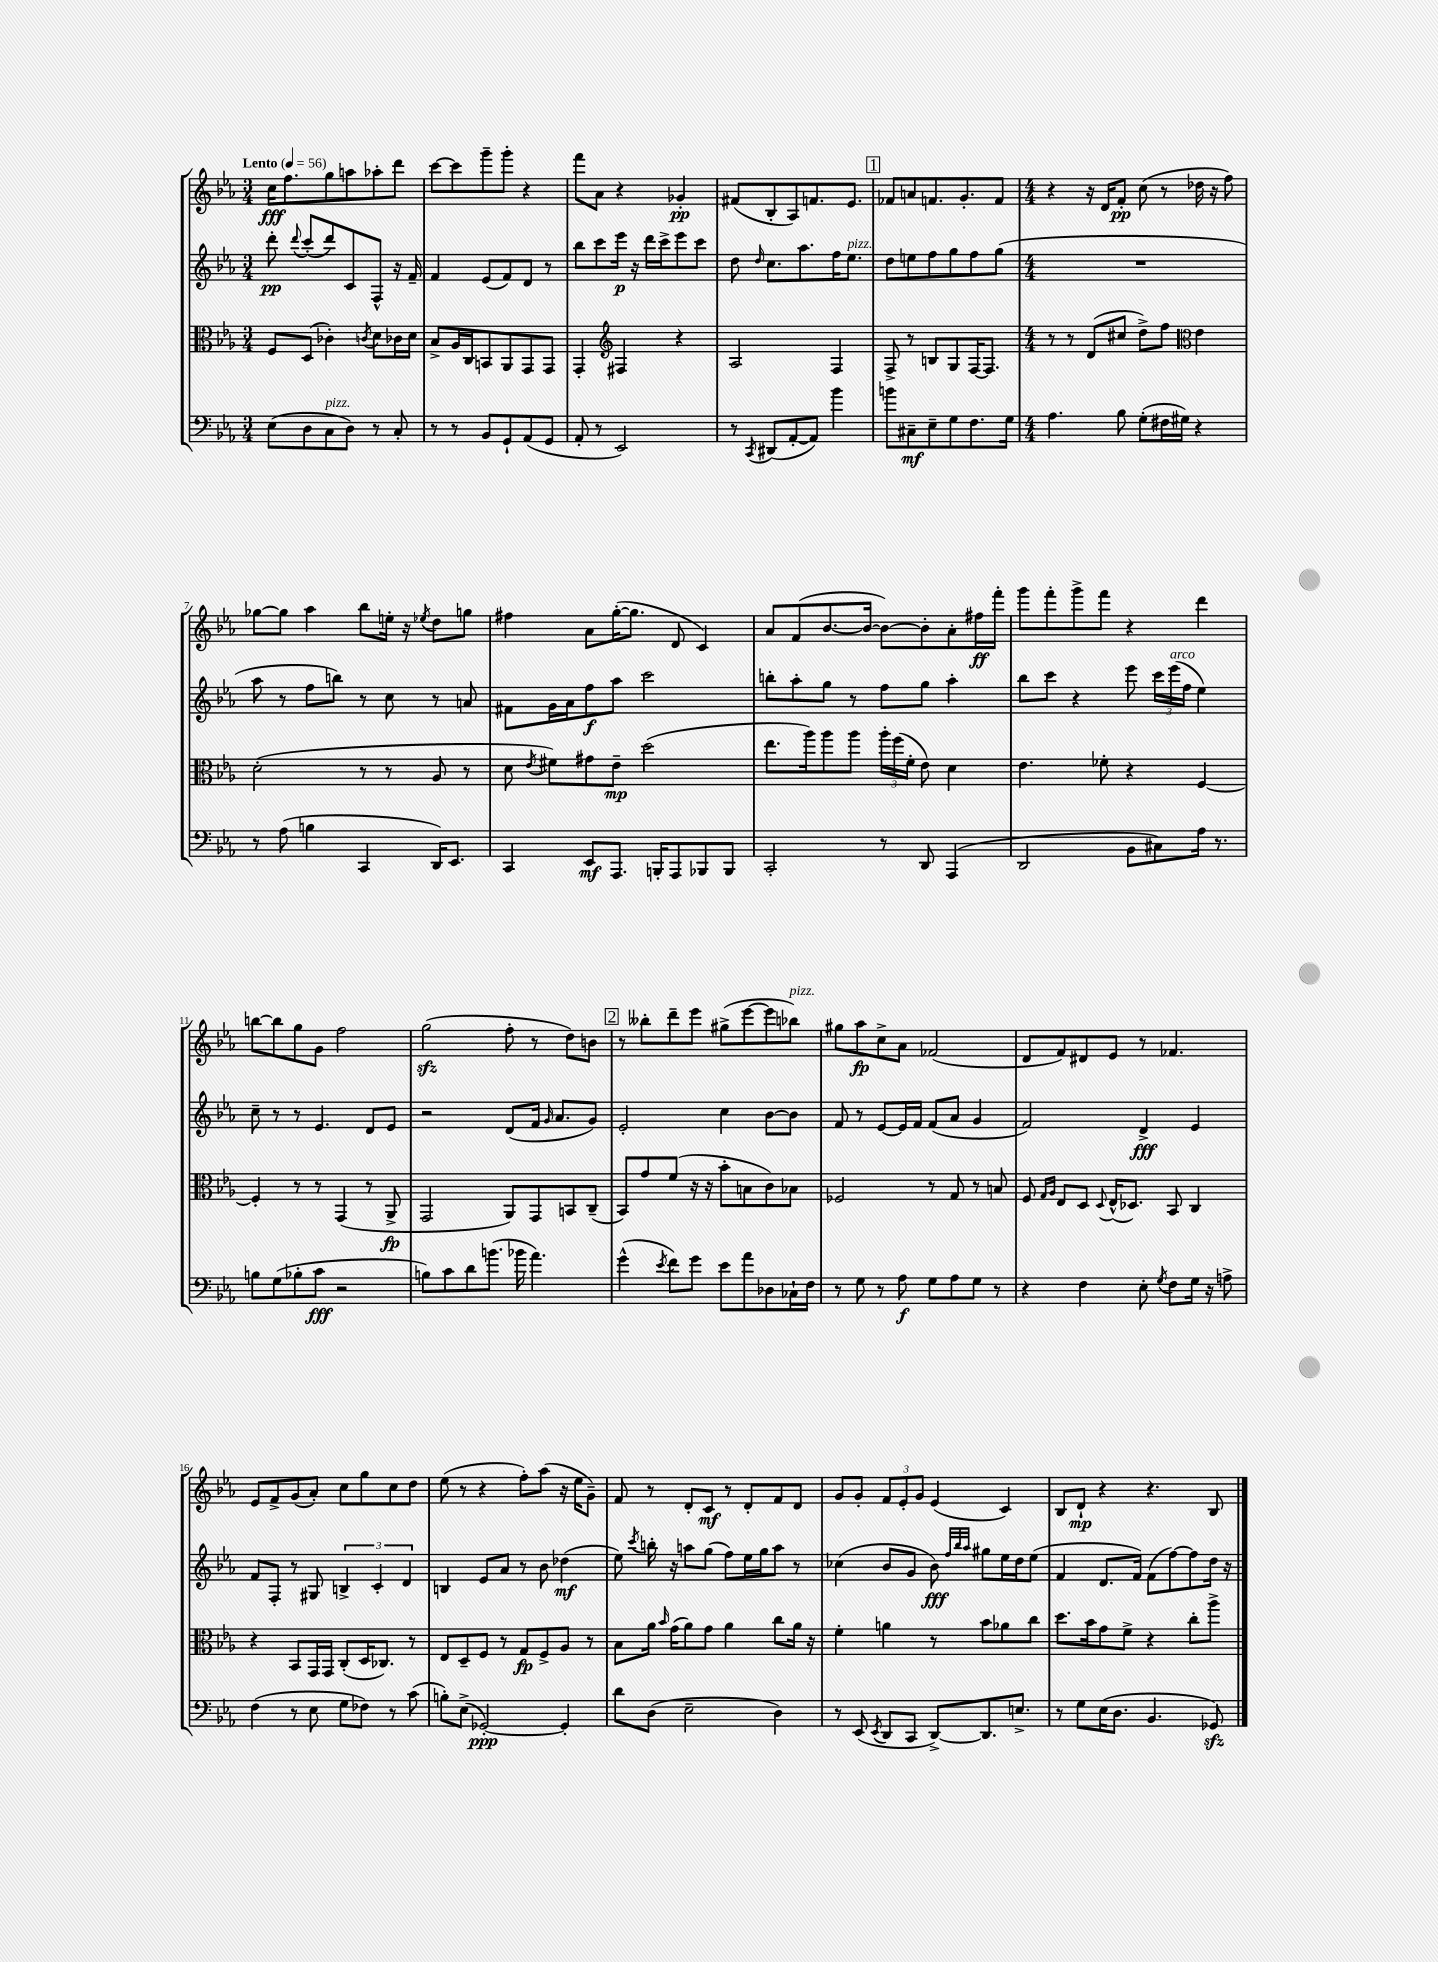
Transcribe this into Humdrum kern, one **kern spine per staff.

**kern	**dynam	**kern	**dynam	**kern	**dynam	**kern	**dynam
*part4	*part4	*part3	*part3	*part2	*part2	*part1	*part1
*staff4	*staff4	*staff3	*staff3	*staff2	*staff2	*staff1	*staff1
*clefF4	*	*clefC3	*	*clefG2	*	*clefG2	*
*k[b-e-a-]	*	*k[b-e-a-]	*	*k[b-e-a-]	*	*k[b-e-a-]	*
*M3/4	*	*M3/4	*	*M3/4	*	*M3/4	*
*MM56	*	*MM56	*	*MM56	*	*MM56	*
=1	=1	=1	=1	=1	=1	=1	=1
!	!	!	!	!	!	!LO:TX:a:B:t=Lento	!
(8E-\L	.	8F/L	.	8ddd'\	pp	16cc\KL	fff
.	.	.	.	.	.	8.ff\	.
.	.	.	.	8qqddd/	.	.	.
8D\	.	(8D/J	.	(8ccc'/L	.	.	.
!LO:TX:a:i:t=pizz.	!	!	!	!	!	!	!
8C\	.	4c-X'\)	.	8ddd/)	.	8gg\	.
8D\J)	.	.	.	8c/	.	8aan\	.
.	.	8qcn/	.	.	.	.	.
8r	.	8d\L	.	8F^^/J	.	8aa-X'\	.
8C'/	.	16c-X\L	.	16r	.	8ddd\J	.
.	.	16d\JJ	.	16f~/	.	.	.
=2	=2	=2	=2	=2	=2	=2	=2
8r	.	8B-^/L	.	4f/	.	[8ccc\L	.
8r	.	16A-/L	.	.	.	8ccc\]	.
.	.	16C/J	.	.	.	.	.
8BB-/L	.	8BBn/	.	(8e-/L	.	8ggg~\	.
8GG`/	.	8AA-/	.	8f/)	.	8ggg'\J	.
(8AA-/	.	8GG/	.	8d/J	.	4r	.
8GG/J	.	8GG/J	.	8r	.	.	.
=3	=3	=3	=3	=3	=3	=3	=3
8AA-'/	.	4GG'/	.	8bb-\L	.	8fff\L	.
8r	.	.	.	8ccc\	.	8a-\J	.
*	*	*clefG2	*	*	*	*	*
2EE-/)	.	4F#X/	.	16eee-\Jk	p	4r	.
.	.	.	.	16r	.	.	.
.	.	.	.	16ddd\LL	.	.	.
.	.	.	.	16ccc^\J	.	.	.
.	.	4r	.	8eee-\	.	4g-X'/	pp
.	.	.	.	8ccc\J	.	.	.
=4	=4	=4	=4	=4	=4	=4	=4
8r	.	2A-/	.	8dd\	.	(8f#X/L	.
8qCC/	.	.	.	16qqdd/	.	.	.
(8DD#X/L	.	.	.	8.cc\L	.	8B-'/	.
[8AA-'/	.	.	.	.	.	8A-/)	.
.	.	.	.	8.aa-\	.	.	.
8AA-/J])	.	.	.	.	.	8.fn/	.
4b-\	.	4F/	.	16ff\K	.	.	.
!	!	!	!	!LO:TX:a:i:t=pizz.	!	!	!
.	.	.	.	8.ee-\J	.	8.e-/J	.
!!LO:REH:place=s1:t=1
=5	=5	=5	=5	=5	=5	=5	=5
8bn\L	.	8F^/	.	8dd\L	.	8f-X/L	.
8C#X~\	mf	8r	.	8een\	.	8an/	.
8E-~\	.	8Bn/L	.	8ff\	.	8.fn/	.
8G\	.	8G/	.	8gg\	.	.	.
.	.	.	.	.	.	8.g'/	.
8.F\	.	[16F/K	.	8ff\	.	.	.
.	.	8.F/J]	.	.	.	.	.
.	.	.	.	(8gg\J	.	8f/J	.
16G\Jk	.	.	.	.	.	.	.
=6	=6	=6	=6	=6	=6	=6	=6
*M4/4	*	*M4/4	*	*M4/4	*	*M4/4	*
4.A-\	.	8r	.	1r	.	4r	.
.	.	8r	.	.	.	.	.
.	.	(8d/L	.	.	.	16r	.
.	.	.	.	.	.	16d/KL	.
8B-\	.	8cc#X/J	.	.	.	8f'/J	pp
(8G'\L	.	8dd^\L)	.	.	.	(8cc\	.
16F#X\L	.	8ff\J	.	.	.	8r	.
16G#X\JJ)	.	.	.	.	.	.	.
*	*	*clefC3	*	*	*	*	*
4r	.	4e-\	.	.	.	16dd-X\	.
.	.	.	.	.	.	16r	.
.	.	.	.	.	.	8ff\)	.
!!LO:LB:g=z
=7	=7	=7	=7	=7	=7	=7	=7
8r	.	(2d'\	.	8aa-\	.	[8gg-X\L	.
(8A-\	.	.	.	8r	.	8gg-\J]	.
4Bn\	.	.	.	8ff\L	.	4aa-\	.
.	.	.	.	8bbn\J)	.	.	.
4CC/	.	8r	.	8r	.	8bb-\L	.
.	.	8r	.	8cc\	.	16een'\Jk	.
.	.	.	.	.	.	16r	.
.	.	.	.	.	.	8qee-X/	.
16DD/KL)	.	8A-/	.	8r	.	8dd\L	.
8.EE-/J	.	.	.	.	.	.	.
.	.	8r	.	8an/	.	8ggn\J	.
=8	=8	=8	=8	=8	=8	=8	=8
4CC/	.	8d\	.	8f#X\L	.	4ff#X\	.
.	.	8qe-/	.	.	.	.	.
.	.	8f#X\L)	.	16g\L	.	.	.
.	.	.	.	16a-\J	.	.	.
8EE-/L	mf	8g#X\	.	8ff\	f	8a-\L	.
8.AAA-/J	.	8e-~\J	mp	8aa-\J	.	([16gg'\K	.
.	.	.	.	.	.	8.gg\J]	.
.	.	(2dd\	.	2ccc\	.	.	.
16BBBn'/KL	.	.	.	.	.	.	.
8AAA-/	.	.	.	.	.	8d/	.
8BBB-X/	.	.	.	.	.	4c/)	.
8BBB-/J	.	.	.	.	.	.	.
=9	=9	=9	=9	=9	=9	=9	=9
2CC'/	.	8.ee-\L	.	8bbn'\L	.	8a-/L	.
.	.	.	.	8aa-'\	.	(8f/	.
.	.	16aa-\k)	.	.	.	.	.
.	.	8aa-\	.	8gg\J	.	[8.b-/	.
.	.	8aa-\J	.	8r	.	.	.
.	.	.	.	.	.	16b-/Jk_	.
8r	.	24aa-'\LL	.	8ff\L	.	8b-\L_)	.
.	.	(24ff\	.	.	.	.	.
.	.	24f'\JJ	.	.	.	.	.
8DD/	.	8e-\)	.	8gg\J	.	8b-'\]	.
(4AAA-/	.	4d\	.	4aa-'\	.	8a-'\	.
.	.	.	.	.	.	16ff#X\L	ff
.	.	.	.	.	.	16fff'\JJ	.
=10	=10	=10	=10	=10	=10	=10	=10
2DD/	.	4.e-\	.	8bb-\L	.	8ggg\L	.
.	.	.	.	8ccc\J	.	8fff'\	.
.	.	.	.	4r	.	8ggg^\	.
.	.	8f-X'\	.	.	.	8fff\J	.
8BB-\L	.	4r	.	8eee-\	.	4r	.
8C#X\)	.	.	.	24ccc\LL	.	.	.
!	!	!	!	!LO:TX:a:i:t=arco	!	!	!
.	.	.	.	(24eee-\	.	.	.
.	.	.	.	24ff\JJ	.	.	.
16A-\Jk	.	[4F/	.	4ee-\)	.	4ddd\	.
8.r	.	.	.	.	.	.	.
!!LO:LB:g=z
=11	=11	=11	=11	=11	=11	=11	=11
8Bn\L	.	4F'/]	.	8cc~\	.	[8bbn\L	.
(8G\	.	.	.	8r	.	8bb\]	.
8B-X'\	.	8r	.	8r	.	8gg\	.
8c\J	fff	8r	.	4.e-/	.	8g\J	.
2r	.	(4GG/	.	.	.	2ff\	.
.	.	8r	.	8d/L	.	.	.
.	.	8AA-^/	fp	8e-/J	.	.	.
=12	=12	=12	=12	=12	=12	=12	=12
8Bn\L)	.	2GG/	.	2r	.	(2ggzz\	.
8c\	.	.	.	.	.	.	.
8d\	.	.	.	.	.	.	.
(8.bn\J	.	.	.	.	.	.	.
.	.	8AA-/L)	.	(8d/L	.	8ff'\	.
16b-X\	.	.	.	.	.	.	.
4.a-\)	.	8GG/	.	16f/Jk	.	8r	.
.	.	.	.	16qqg/	.	.	.
.	.	.	.	8.a-/L	.	.	.
.	.	8BBn/	.	.	.	8dd\L)	.
.	.	(8C~/J	.	8g/J)	.	8bn\J	.
!!LO:REH:place=s1:t=2
=13	=13	=13	=13	=13	=13	=13	=13
(4g^^\	.	8BB-/L)	.	2e-'/	.	8r	.
.	.	8g/	.	.	.	8bb--X'\L	.
8qe-/	.	.	.	.	.	.	.
8f\L)	.	(8f/J	.	.	.	8ddd~\	.
8g\J	.	16r	.	.	.	8eee-\J	.
.	.	16r	.	.	.	.	.
8e-\L	.	8b-'\L	.	4cc\	.	(8gg#X^\L	.
8a-\	.	8Bn\	.	.	.	[8eee-\	.
8D-X\	.	8c\)	.	[8b-\L	.	8eee-\]	.
!	!	!	!	!	!	!LO:TX:a:i:t=pizz.	!
16C-X`\L	.	8B-X\J	.	8b-\J]	.	8bb-X\J)	.
16F\JJ	.	.	.	.	.	.	.
=14	=14	=14	=14	=14	=14	=14	=14
8r	.	2F-X/	.	8f/	.	8gg#X\L	.
8G\	.	.	.	8r	.	8aa-\	fp
8r	.	.	.	[8e-/L	.	8cc^\	.
8A-\	f	.	.	16e-/L]	.	8a-\J	.
.	.	.	.	16f/JJ	.	.	.
8G\L	.	8r	.	(8f/L	.	(2f-X/	.
8A-\	.	8G/	.	8a-/J	.	.	.
8G\J	.	8r	.	4g/	.	.	.
8r	.	8Bn/	.	.	.	.	.
=15	=15	=15	=15	=15	=15	=15	=15
4r	.	8F/	.	2f/)	.	8d/L	.
.	.	16qqG/LL	.	.	.	.	.
.	.	16qqA-/JJ	.	.	.	.	.
.	.	8E-/L	.	.	.	8f/)	.
4F\	.	8D/J	.	.	.	8d#X/	.
.	.	8qqD/	.	.	.	.	.
.	.	(16E-^^/KL	.	.	.	8e-/J	.
.	.	8.D-X/J)	.	.	.	.	.
8E-'\	.	.	.	4d^/	fff	8r	.
8qG/	.	.	.	.	.	.	.
8F\L	.	8BB-/	.	.	.	4.f-X/	.
16G\Jk	.	4C/	.	4e-/	.	.	.
16r	.	.	.	.	.	.	.
8An^\	.	.	.	.	.	.	.
!!LO:LB:g=z
=16	=16	=16	=16	=16	=16	=16	=16
(4F\	.	4r	.	8f/L	.	8e-/L	.
.	.	.	.	8F'/J	.	8f^/	.
8r	.	8BB-/L	.	8r	.	(8g/	.
8E-\	.	16GG/L	.	8G#X/	.	8a-'/J)	.
.	.	16GG/JJ	.	.	.	.	.
8G\L	.	(8C'/L	.	6Bn^/	.	8cc\L	.
8F-X\J)	.	16D/K	.	.	.	8gg\	.
.	.	.	.	6c'/	.	.	.
.	.	8.C-X/J)	.	.	.	.	.
8r	.	.	.	.	.	8cc\	.
.	.	.	.	6d/	.	.	.
(8c\	.	8r	.	.	.	8dd\J	.
=17	=17	=17	=17	=17	=17	=17	=17
8Bn'\L)	.	8E-/L	.	4Bn/	.	(8ee-\	.
(8E-^\J	.	8D~/	.	.	.	8r	.
[2GG-X'/)	ppp	8F/J	.	8e-/L	.	4r	.
.	.	8r	.	8a-/J	.	.	.
.	.	8G/L	fp	8r	.	8ff'\L)	.
.	.	8F^/	.	8b-\	.	(8aa-\J	.
4GG-'/]	.	8A-/J	.	(4dd-X\	mf	16r	.
.	.	.	.	.	.	16ee-\KL	.
.	.	8r	.	.	.	8g~\J)	.
=18	=18	=18	=18	=18	=18	=18	=18
8d\L	.	8B-\L	.	8ee-\)	.	8f/	.
.	.	.	.	8qccc/	.	.	.
(8D\J	.	16a-\Jk	.	16bbn'\	.	8r	.
.	.	16qqb-/	.	.	.	.	.
.	.	(16g\KL	.	16r	.	.	.
2E-~\	.	8a-\)	.	8aan\L	.	8d'/L	.
.	.	8g\J	.	(8gg\J	.	8c/J	mf
.	.	4a-\	.	8ff\L)	.	8r	.
.	.	.	.	16ee-\L	.	8d'/L	.
.	.	.	.	16gg\J	.	.	.
4D\)	.	8cc\L	.	8aa\J	.	8f/	.
.	.	16a-\Jk	.	8r	.	8d/J	.
.	.	16r	.	.	.	.	.
=19	=19	=19	=19	=19	=19	=19	=19
8r	.	4f'\	.	(4cc-X\	.	8g/L	.
(8EE-/	.	.	.	.	.	8g'/J	.
8qEE-/	.	.	.	.	.	.	.
8DD/L	.	4an\	.	8b-/L	.	12f/L	.
.	.	.	.	.	.	12e-'/	.
8CC/J	.	.	.	8g/J	.	.	.
.	.	.	.	.	.	12g/J	.
[8DD^/L)	.	8r	.	8b-\)	fff	(4e-/	.
.	.	.	.	32qqff/LLL	.	.	.
.	.	.	.	32qqbb-/	.	.	.
.	.	.	.	32qqaa-/JJJ	.	.	.
8.DD/]	.	8b-\L	.	8gg#X\L	.	.	.
.	.	8a-X\	.	16ee-\L	.	4c/)	.
8.En^/J	.	.	.	16dd\J	.	.	.
.	.	8cc\J	.	(8ee-\J	.	.	.
=20	=20	=20	=20	=20	=20	=20	=20
8r	.	8.dd\L	.	4f/	.	8B-/L	.
8G\L	.	.	.	.	.	8d`/J	mp
.	.	16b-\k	.	.	.	.	.
(16E-\K	.	8g\	.	8.d/L	.	4r	.
8.D\J	.	.	.	.	.	.	.
.	.	8f^\J	.	.	.	.	.
.	.	.	.	16f/Jk)	.	.	.
4.BB-/	.	4r	.	(8f\L	.	4.r	.
.	.	.	.	[8ff\)	.	.	.
.	.	8cc'\L	.	8ff\]	.	.	.
8GG-Xzz/)	.	8aa-^\J	.	16dd\Jk	.	8B-/	.
.	.	.	.	16r	.	.	.
==	==	==	==	==	==	==	==
*-	*-	*-	*-	*-	*-	*-	*-
